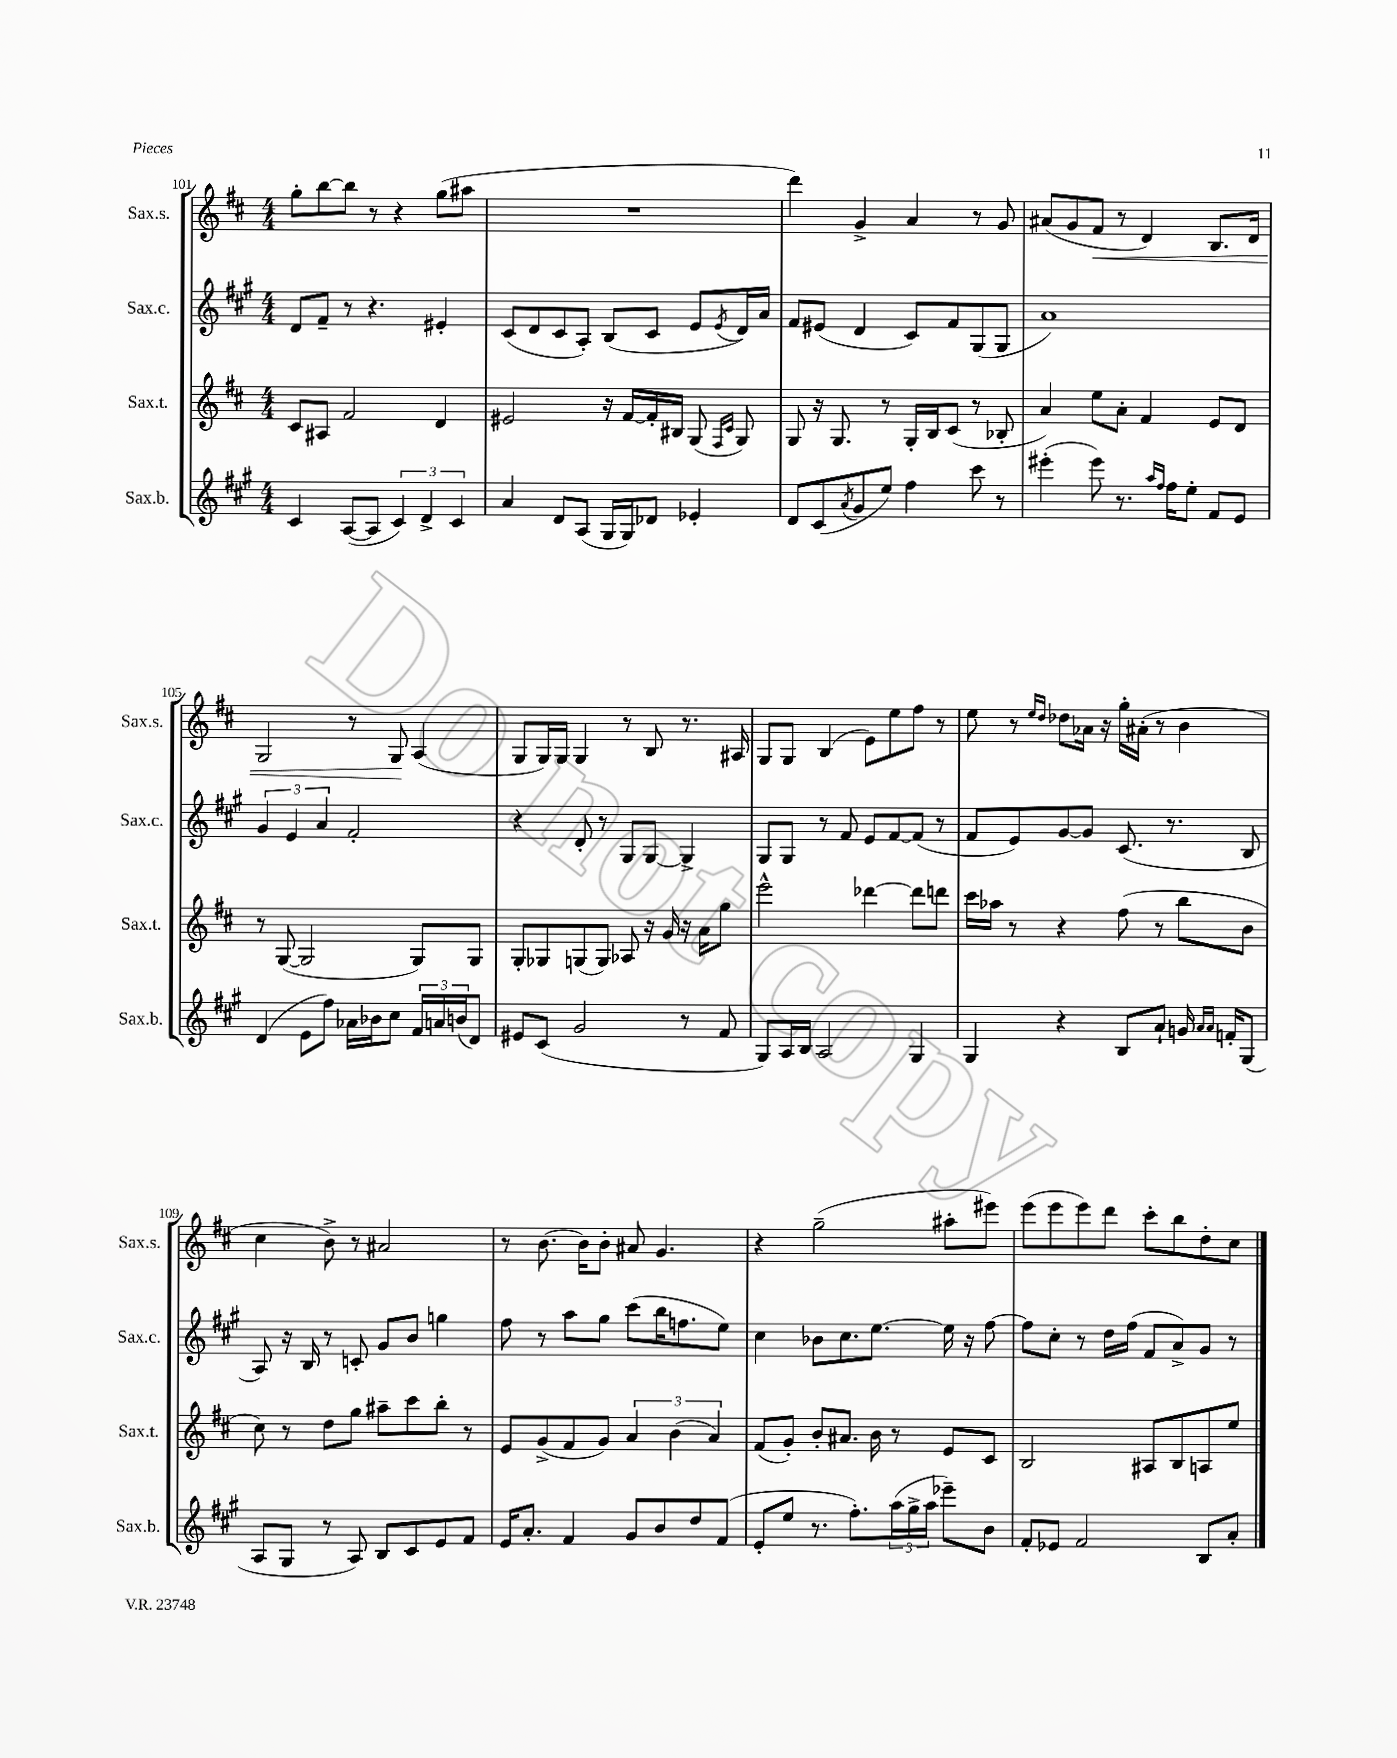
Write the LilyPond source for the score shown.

<<
\new StaffGroup <<
\new Staff = "s0" \with { instrumentName = "Sax.s." shortInstrumentName = "Sax.s." } {
    \clef treble \key d \major \numericTimeSignature \time 4/4
    g''8-. b''8~ b''8 r8 r4 g''8( ais''8 |
    R1 |
    d'''4) g'4-> a'4 r8 g'8 |
    ais'8( g'8 fis'8\< r8 d'4) b8. d'16 |
    g2 r8 g8\! a4( |
    g8 g16) g16 g4 r8 b8 r8. ais16 |
    g8 g8 b4( e'8) e''8 fis''8 r8 |
    e''8 r8 \grace { e''16 d''16 } des''8 aes'16 r16 g''16-. ais'16-.( r8 b'4 |
    cis''4 b'8->) r8 ais'2 |
    r8 b'8.~ b'16 b'8-. ais'8 g'4. |
    r4 g''2--( ais''8-. eis'''8) |
    e'''8( e'''8 e'''8) d'''8 cis'''8-. b''8 d''8-. cis''8 \bar "|." |
}
\new Staff = "s1" \with { instrumentName = "Sax.c." shortInstrumentName = "Sax.c." } {
    \clef treble \key a \major \numericTimeSignature \time 4/4
    d'8 fis'8-- r8 r4. eis'4-. |
    cis'8( d'8 cis'8 a8-.) b8( cis'8 e'8 \acciaccatura { e'8 } d'16) a'16 |
    fis'8 eis'8( d'4 cis'8) fis'8 gis8( gis8 |
    a'1) |
    \tuplet 3/2 { gis'4 e'4 a'4 } fis'2-. |
    r4 d'8-. r8 gis8 gis8~ gis4-> |
    gis8 gis8 r8 fis'8 e'8 fis'8~ fis'8( r8 |
    fis'8 e'8) gis'8~ gis'8 cis'8.( r8. b8 |
    a8) r16 b16 r8 c'8-. gis'8 b'8 g''4 |
    fis''8 r8 a''8 gis''8 cis'''8( b''16 f''8. e''8) |
    cis''4 bes'8 cis''8. e''8.~ e''16 r16 fis''8~ |
    fis''8 cis''8-. r8 d''16 fis''16( fis'8 a'8->) gis'8 r8 \bar "|." |
}
\new Staff = "s2" \with { instrumentName = "Sax.t." shortInstrumentName = "Sax.t." } {
    \clef treble \key d \major \numericTimeSignature \time 4/4
    cis'8 ais8 fis'2 d'4 |
    eis'2 r16 fis'16~ fis'16-. bis16 g8( \grace { fis16 cis'16 } g8) |
    g8 r16 g8. r8 g16-. b16 cis'8( r8 bes8-. |
    a'4) e''8 a'8-. fis'4 e'8 d'8 |
    r8 g8~( g2 g8) g8 |
    g8-. ges8 g8( g8) aes8 r16 g'16 r16 a'16 g''8 |
    e'''2-^ des'''4~ des'''8 d'''8 |
    cis'''16 aes''16 r8 r4 fis''8( r8 b''8 b'8 |
    cis''8) r8 d''8 g''8 ais''8-- cis'''8 b''8-. r8 |
    e'8 g'8->( fis'8 g'8) \tuplet 3/2 { a'4 b'4( a'4) } |
    fis'8( g'8-.) b'8-. ais'8. b'16 r8 e'8 cis'8 |
    b2 ais8 b8 a8 e''8 \bar "|." |
}
\new Staff = "s3" \with { instrumentName = "Sax.b." shortInstrumentName = "Sax.b." } {
    \clef treble \key a \major \numericTimeSignature \time 4/4
    cis'4 a8~( a8 \tuplet 3/2 { cis'4) d'4-> cis'4 } |
    a'4 d'8 a8( gis16 gis16) des'8 ees'4-. |
    d'8 cis'8( \acciaccatura { a'8 } gis'8 e''8) fis''4 cis'''8 r8 |
    eis'''4-.( eis'''8) r8. \grace { a''16 fis''16 } fis''16 e''8-. fis'8 e'8 |
    d'4( e'8 fis''8) aes'16 bes'16 cis''8 \tuplet 3/2 { fis'16 a'16 b'16( } d'8) |
    eis'8 cis'8( gis'2 r8 fis'8 |
    gis8) a16 b16 a2 gis4 |
    gis4 r4 b8 a'8-! g'16 \grace { a'16 a'16 } f'16-. gis8( |
    a8 gis8 r8 a8) b8 cis'8 e'8 fis'8 |
    e'16 a'8.-. fis'4 gis'8 b'8 d''8 fis'8( |
    e'8-. e''8 r8. fis''8.-.) \tuplet 3/2 { a''16( gis''16-> a''16 } ees'''8--) b'8 |
    fis'8-. ees'8 fis'2 b8 a'8-. \bar "|." |
}
>>
>>
\layout { \context { \Score currentBarNumber = #101 } }
